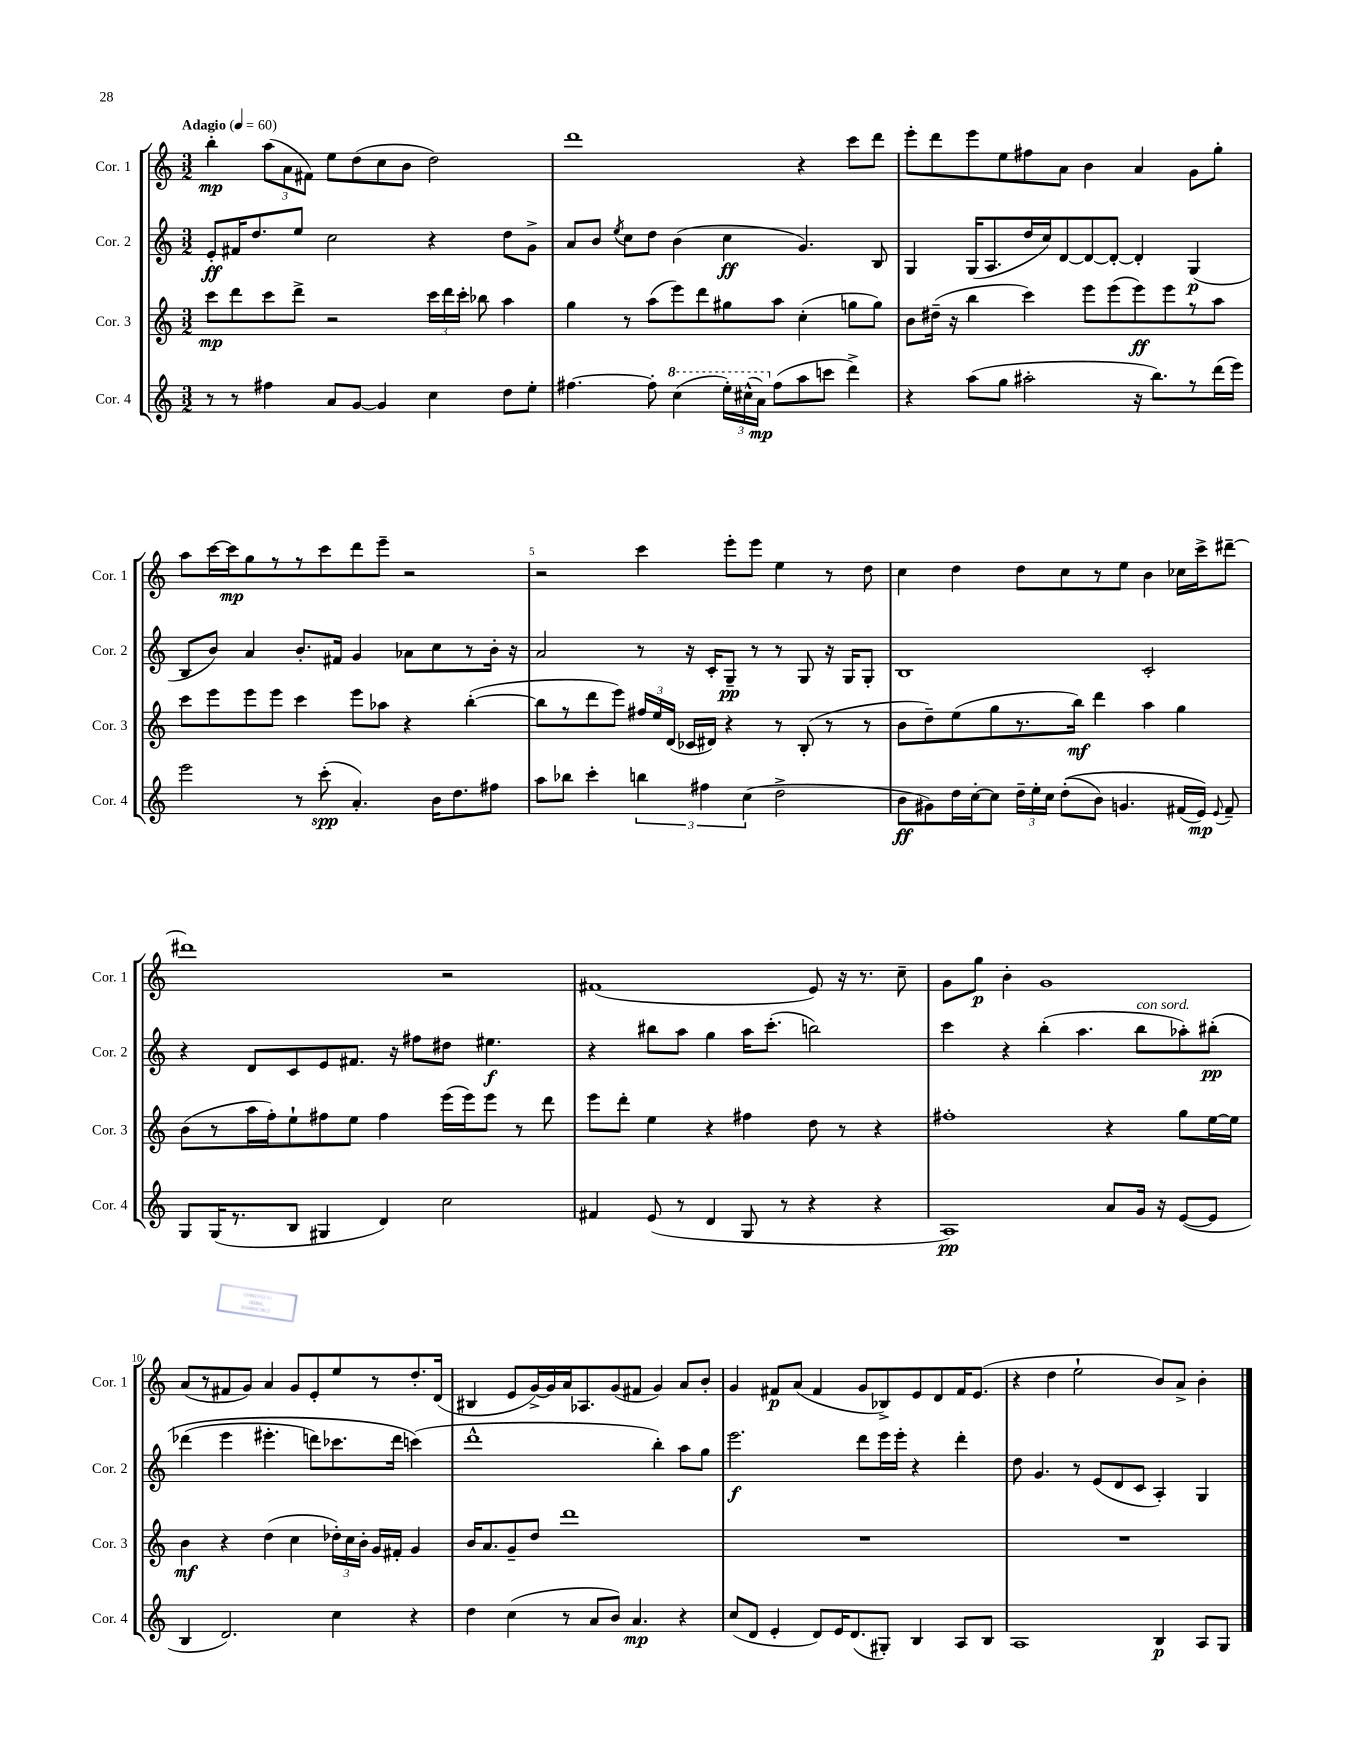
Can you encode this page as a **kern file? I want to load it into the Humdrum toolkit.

**kern	**dynam	**kern	**dynam	**kern	**dynam	**kern	**dynam
*part4	*part4	*part3	*part3	*part2	*part2	*part1	*part1
*staff4	*staff4	*staff3	*staff3	*staff2	*staff2	*staff1	*staff1
*I"Cor. 4	*	*I"Cor. 3	*	*I"Cor. 2	*	*I"Cor. 1	*
*I'Cor. 4	*	*I'Cor. 3	*	*I'Cor. 2	*	*I'Cor. 1	*
*clefG2	*	*clefG2	*	*clefG2	*	*clefG2	*
*k[]	*	*k[]	*	*k[]	*	*k[]	*
*M3/2	*	*M3/2	*	*M3/2	*	*M3/2	*
*MM60	*	*MM60	*	*MM60	*	*MM60	*
=1	=1	=1	=1	=1	=1	=1	=1
!	!	!	!	!	!	!LO:TX:a:B:t=Adagio	!
8r	.	8ccc\L	mp	8e'/L	ff	4bb'\	mp
8r	.	8ddd\	.	16f#X/K	.	.	.
.	.	.	.	8.dd/	.	.	.
4ff#X\	.	8ccc\	.	.	.	(12aa\L	.
.	.	.	.	.	.	12a\	.
.	.	8ddd^\J	.	8ee/J	.	.	.
.	.	.	.	.	.	12f#X\J)	.
8a/L	.	2r	.	2cc\	.	8ee\L	.
[8g/J	.	.	.	.	.	(8dd\	.
4g/]	.	.	.	.	.	8cc\	.
.	.	.	.	.	.	8b\J	.
4cc\	.	24ccc\LL	.	4r	.	2dd\)	.
.	.	24ddd\	.	.	.	.	.
.	.	24ccc'\JJ	.	.	.	.	.
.	.	8bb-X\	.	.	.	.	.
8dd\L	.	4aa\	.	8dd\L	.	.	.
8ee'\J	.	.	.	8g^\J	.	.	.
=2	=2	=2	=2	=2	=2	=2	=2
[4.ff#X\	.	4gg\	.	8a/L	.	1ddd	.
.	.	.	.	8b/J	.	.	.
.	.	.	.	8qee/	.	.	.
.	.	8r	.	8cc\L	.	.	.
8ff#'\]	.	(8aa\L	.	8dd\J	.	.	.
*8va	*	*	*	*	*	*	*
(4ccc\	.	8eee\)	.	(4b\	.	.	.
.	.	8ddd\	.	.	.	.	.
24eee'\LL)	.	8gg#X\	.	4cc\	ff	.	.
(24ccc#X^^\	.	.	.	.	.	.	.
24aa\JJ)	mp	.	.	.	.	.	.
*X8va	*	*	*	*	*	*	*
(8ff#\L	.	8aa\J	.	.	.	.	.
8aa\	.	(4cc'\	.	4.g/)	.	4r	.
8cccn\J	.	.	.	.	.	.	.
4ddd^\)	.	8ggn\L	.	.	.	8ccc\L	.
.	.	8gg\J)	.	8B/	.	8ddd\J	.
=3	=3	=3	=3	=3	=3	=3	=3
4r	.	8b\L	.	4G/	.	8eee'\L	.
.	.	(16dd#X~\Jk	.	.	.	8ddd\	.
.	.	16r	.	.	.	.	.
(8aa\L	.	4bb\	.	(16G/KL	.	8eee\	.
.	.	.	.	8.A/	.	.	.
8gg\J	.	.	.	.	.	8ee\	.
2aa#X'\	.	4ccc\)	.	16dd/L	.	8ff#X\	.
.	.	.	.	16cc/J)	.	.	.
.	.	.	.	[8d/	.	8a\J	.
.	.	8eee\L	.	8d/_	.	4b\	.
.	.	(8eee\	.	8d'/J_	.	.	.
16r	.	8eee\)	ff	4d'/]	.	4a/	.
8.bb\L)	.	.	.	.	.	.	.
.	.	8eee\	.	.	.	.	.
8r	.	8r	.	(4G/	p	8g\L	.
(16ddd\L	.	8aa\J	.	.	.	8gg'\J	.
16eee\JJ)	.	.	.	.	.	.	.
!!LO:LB:g=z
=4	=4	=4	=4	=4	=4	=4	=4
2eee\	.	8ccc\L	.	8B/L	.	8aa\L	.
.	.	8eee\	.	8b/J)	.	[16ccc\L	.
.	.	.	.	.	.	16ccc\J]	mp
.	.	8eee\	.	4a/	.	8gg\	.
.	.	8eee\J	.	.	.	8r	.
8r	.	4ccc\	.	8.b'/L	.	8r	.
(8ccc'\	spp	.	.	.	.	8ccc\	.
.	.	.	.	16f#X/Jk	.	.	.
4.a'/)	.	8eee\L	.	4g/	.	8ddd\	.
.	.	8aa-X\J	.	.	.	8eee~\J	.
.	.	4r	.	8a-X\L	.	2r	.
16b\KL	.	.	.	8cc\	.	.	.
8.dd\	.	.	.	.	.	.	.
.	.	([4bb'\	.	8r	.	.	.
8ff#X\J	.	.	.	16b'\Jk	.	.	.
.	.	.	.	16r	.	.	.
=5	=5	=5	=5	=5	=5	=5	=5
8aa\L	.	8bb\L]	.	2a/	.	2r	.
8bb-X\J	.	8r	.	.	.	.	.
4ccc'\	.	8ddd\	.	.	.	.	.
.	.	8eee\J)	.	.	.	.	.
6bbn\	.	24ff#X/LL	.	8r	.	4ccc\	.
.	.	24ee/	.	.	.	.	.
.	.	(24d/JJ	.	.	.	.	.
.	.	16c-X/LL	.	16r	.	.	.
6ff#X\	.	.	.	.	.	.	.
.	.	16d#X/JJ)	.	16c'/KL	.	.	.
.	.	4r	.	8G~/J	pp	8eee'\L	.
(6cc\	.	.	.	.	.	.	.
.	.	.	.	8r	.	8eee\J	.
2dd^\	.	8r	.	8r	.	4ee\	.
.	.	(8B'/	.	8G/	.	.	.
.	.	8r	.	16r	.	8r	.
.	.	.	.	16G/KL	.	.	.
.	.	8r	.	8G'/J	.	8dd\	.
=6	=6	=6	=6	=6	=6	=6	=6
8b\L	ff	8b\L	.	1B	.	4cc\	.
8g#X\)	.	8dd~\)	.	.	.	.	.
16dd\L	.	(8ee\	.	.	.	4dd\	.
[16cc'\J	.	.	.	.	.	.	.
8cc\J]	.	8gg\	.	.	.	.	.
24dd~\LL	.	8.r	.	.	.	8dd\L	.
24ee'\	.	.	.	.	.	.	.
24cc\JJ	.	.	.	.	.	.	.
((8dd'\L	.	.	.	.	.	8cc\	.
.	.	16bb\Jk)	mf	.	.	.	.
8b\J)	.	4ddd\	.	.	.	8r	.
4.gn/	.	.	.	.	.	8ee\J	.
.	.	4aa\	.	2c'/	.	4b\	.
(16f#X/LL	.	4gg\	.	.	.	16cc-X\LL	.
16e/JJ))	mp	.	.	.	.	16ccc^\J	.
8qqe/	.	.	.	.	.	.	.
8f#~/	.	.	.	.	.	[8ddd#X~\J	.
!!LO:LB:g=z
=7	=7	=7	=7	=7	=7	=7	=7
8G/L	.	(8b\L	.	4r	.	1ddd#X]	.
(16G/K	.	8r	.	.	.	.	.
8.r	.	.	.	.	.	.	.
.	.	16aa\L	.	8d/L	.	.	.
.	.	16ff'\J)	.	.	.	.	.
8B/J	.	8ee`\	.	8c/	.	.	.
4G#X/	.	8ff#X\	.	8e/	.	.	.
.	.	8ee\J	.	8.f#X/J	.	.	.
4d/)	.	4ff#\	.	.	.	.	.
.	.	.	.	16r	.	.	.
.	.	.	.	8ff#X\L	.	.	.
2cc\	.	(16eee\LL	.	8dd#X\J	.	2r	.
.	.	16eee\J)	.	.	.	.	.
.	.	8eee\J	.	4.ee#X\	f	.	.
.	.	8r	.	.	.	.	.
.	.	8ddd\	.	.	.	.	.
=8	=8	=8	=8	=8	=8	=8	=8
4f#X/	.	8eee\L	.	4r	.	(1f#X	.
.	.	8ddd'\J	.	.	.	.	.
(8e/	.	4ee\	.	8bb#X\L	.	.	.
8r	.	.	.	8aa\J	.	.	.
4d/	.	4r	.	4gg\	.	.	.
8G/	.	4ff#X\	.	16aa\KL	.	.	.
.	.	.	.	(8.ccc'\J	.	.	.
8r	.	.	.	.	.	.	.
4r	.	8dd\	.	2bbn\)	.	8e/)	.
.	.	8r	.	.	.	16r	.
.	.	.	.	.	.	8.r	.
4r	.	4r	.	.	.	.	.
.	.	.	.	.	.	8cc~\	.
=9	=9	=9	=9	=9	=9	=9	=9
1A)	pp	1ff#X'	.	4ccc\	.	8g\L	.
.	.	.	.	.	.	8gg\J	p
.	.	.	.	4r	.	4b'\	.
.	.	.	.	(4bb'\	.	1g	.
.	.	.	.	4.aa\	.	.	.
8a/L	.	4r	.	.	.	.	.
!	!	!	!	!LO:TX:a:i:t=con sord.	!	!	!
16g/Jk	.	.	.	8bb\L	.	.	.
16r	.	.	.	.	.	.	.
([8e/L	.	8gg\L	.	8aa-X'\)	.	.	.
8e/J]	.	[16ee\L	.	(8bb#X'\J	pp	.	.
.	.	16ee\JJ]	.	.	.	.	.
!!LO:LB:g=z
=10	=10	=10	=10	=10	=10	=10	=10
4B/	.	4b\	mf	(4ddd-X\	.	(8a/L	.
.	.	.	.	.	.	8r	.
2.d/)	.	4r	.	4eee\	.	8f#X/	.
.	.	.	.	.	.	8g/J)	.
.	.	(4dd\	.	4.eee#X'\	.	4a/	.
.	.	4cc\	.	.	.	8g/L	.
.	.	.	.	8dddn\L)	.	8e'/	.
4cc\	.	24dd-X'\LL)	.	8.ccc-X\	.	8ee/	.
.	.	24cc\	.	.	.	.	.
.	.	24b'\JJ	.	.	.	.	.
.	.	16g/LL	.	.	.	8r	.
.	.	16f#X'/JJ	.	16ddd\Jk	.	.	.
4r	.	4g/	.	(4cccn\)	.	8.dd'/	.
.	.	.	.	.	.	(16d/Jk	.
=11	=11	=11	=11	=11	=11	=11	=11
4dd\	.	16b/KL	.	1ddd^^	.	4B#X/	.
.	.	8.a/	.	.	.	.	.
(4cc\	.	8g~/	.	.	.	8e/L	.
.	.	8dd/J	.	.	.	[16g^/L)	.
.	.	.	.	.	.	16g/]	.
8r	.	1ddd	.	.	.	16a/J	.
.	.	.	.	.	.	8.A-X/	.
8a/L	.	.	.	.	.	.	.
8b/J)	.	.	.	.	.	(8g/	.
4.a/	mp	.	.	.	.	8f#X/J	.
.	.	.	.	4bb'\)	.	4g/)	.
4r	.	.	.	8aa\L	.	8a/L	.
.	.	.	.	8gg\J	.	8b'/J	.
=12	=12	=12	=12	=12	=12	=12	=12
(8cc/L	.	1.r	.	2.eee\	f	4g/	.
8d/J	.	.	.	.	.	.	.
4e'/	.	.	.	.	.	8f#X/L	p
.	.	.	.	.	.	(8a/J	.
8d/L)	.	.	.	.	.	4f#/	.
16e/K	.	.	.	.	.	.	.
(8.d/	.	.	.	.	.	.	.
.	.	.	.	8ddd\L	.	8g/L	.
8G#X'/J)	.	.	.	16eee\L	.	8B-X^/)	.
.	.	.	.	16eee'\JJ	.	.	.
4B/	.	.	.	4r	.	8e/	.
.	.	.	.	.	.	8d/	.
8A/L	.	.	.	4ddd'\	.	16f#/K	.
.	.	.	.	.	.	(8.e/J	.
8B/J	.	.	.	.	.	.	.
=13	=13	=13	=13	=13	=13	=13	=13
1A	.	1.r	.	8dd\	.	4r	.
.	.	.	.	4.g/	.	.	.
.	.	.	.	.	.	4dd\	.
.	.	.	.	8r	.	2ee`\	.
.	.	.	.	(8e/L	.	.	.
.	.	.	.	8d/	.	.	.
.	.	.	.	8c/J	.	.	.
4B/	p	.	.	4A'/)	.	8b/L)	.
.	.	.	.	.	.	8a^/J	.
8A/L	.	.	.	4G/	.	4b'\	.
8G/J	.	.	.	.	.	.	.
==	==	==	==	==	==	==	==
*-	*-	*-	*-	*-	*-	*-	*-
